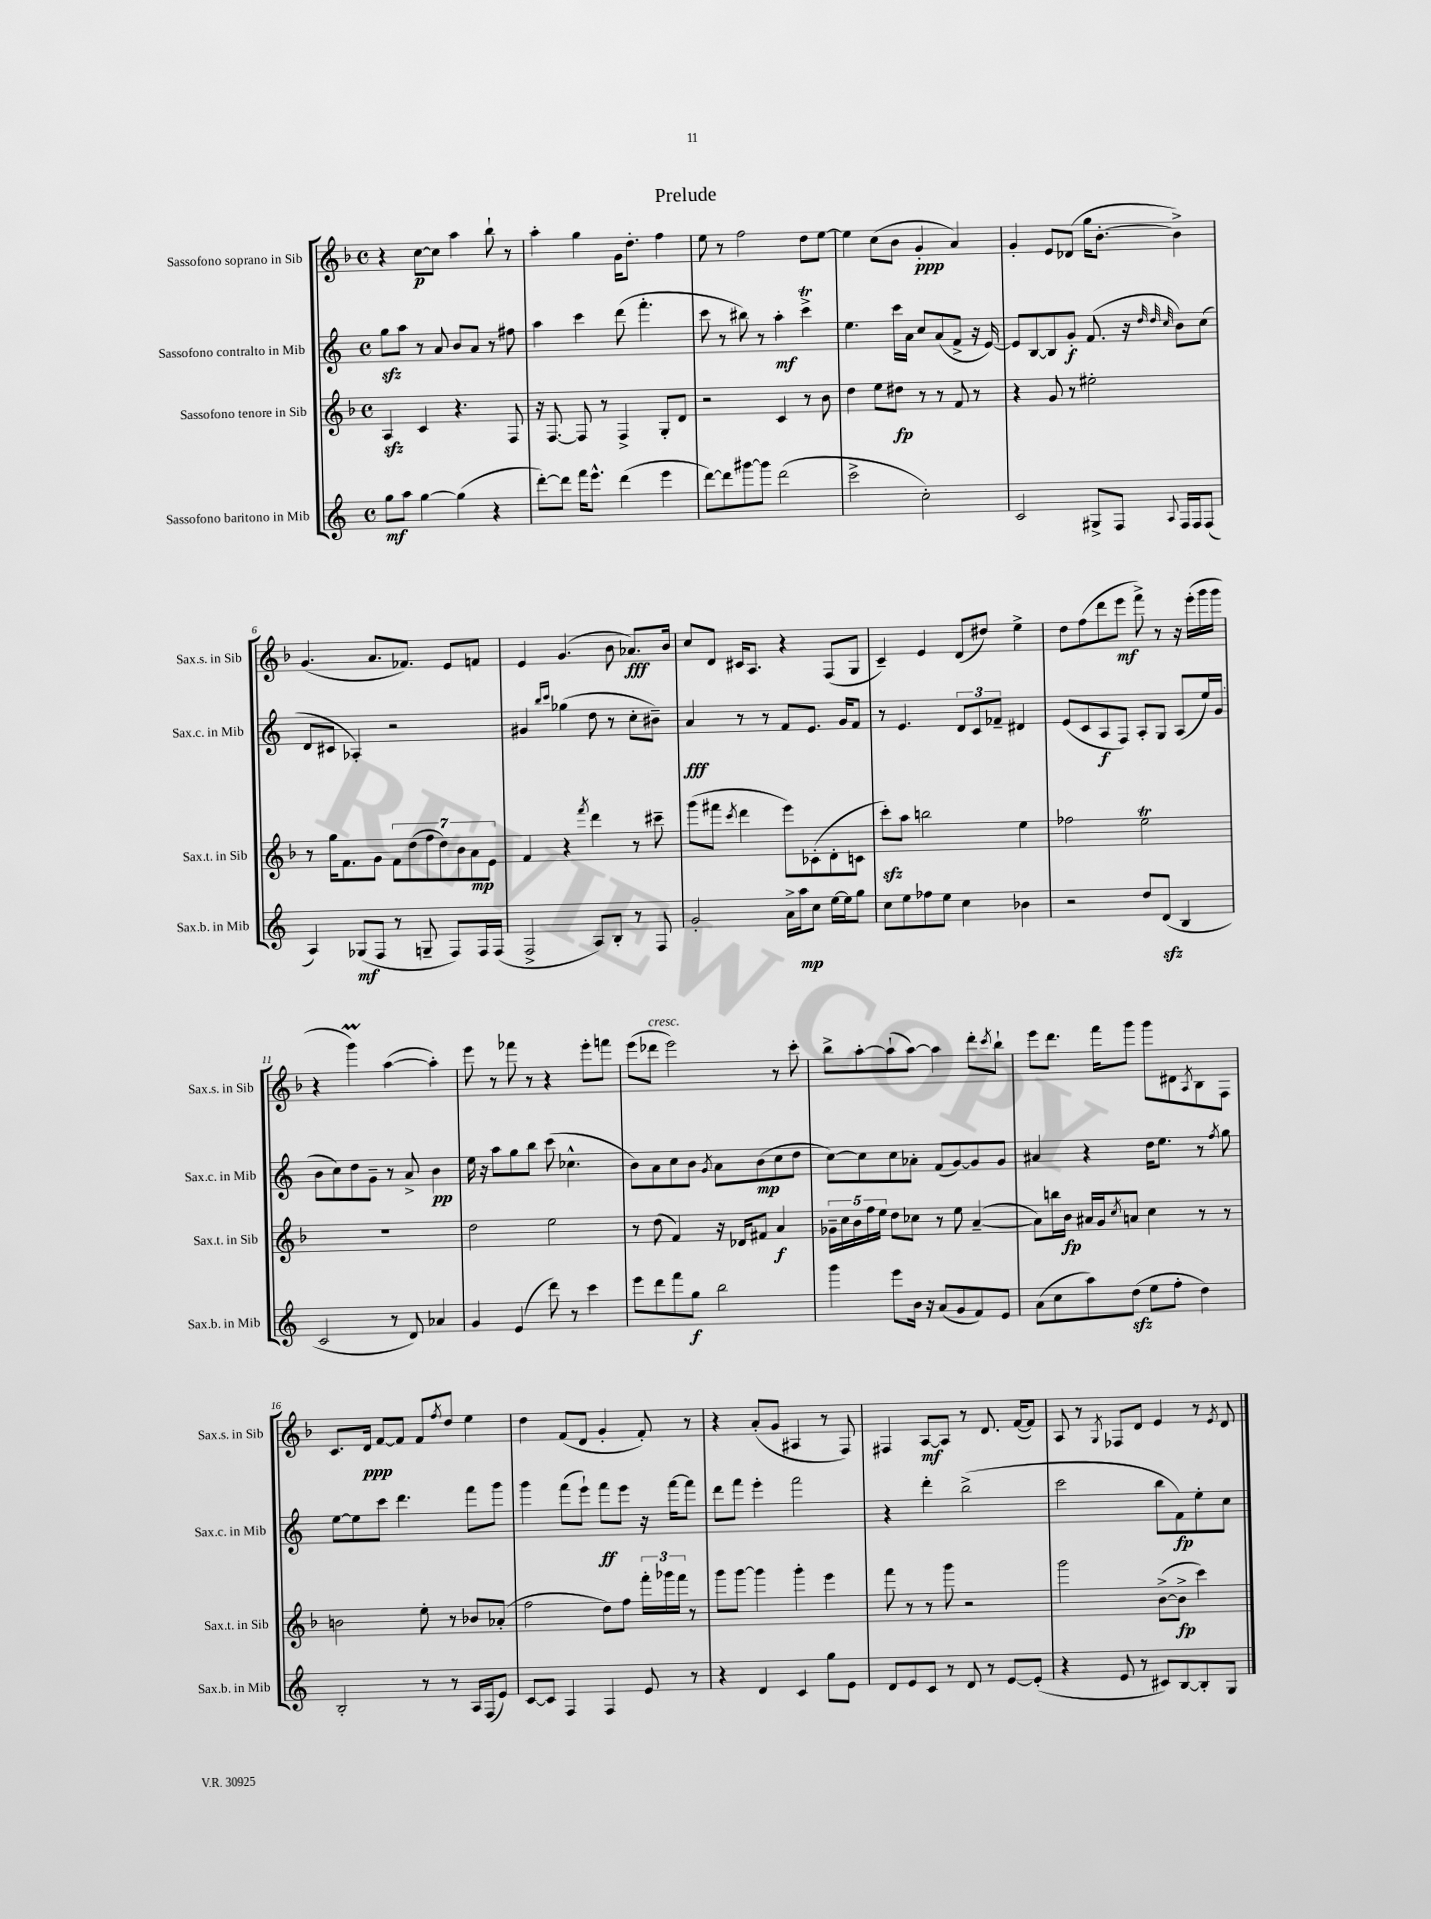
\header { title = "Prelude" }
<<
\new StaffGroup <<
\new Staff = "s0" \with { instrumentName = "Sassofono soprano in Sib" shortInstrumentName = "Sax.s. in Sib" } {
    \clef treble \key f \major \defaultTimeSignature \time 4/4
    r4 c''8~\p c''8 a''4 bes''8-! r8 |
    a''4-. g''4 g'16 d''8.-. f''4 |
    e''8 r8 f''2 d''8 e''8~ |
    e''4 c''8( bes'8 g'4-.\ppp a'4) |
    g'4-. e'8 des'8( g''16 bes'8.~-. bes'4->) |
    g'4.( a'8. fes'8.) e'8 f'8 |
    e'4 g'4.( bes'8 aes'8.\fff) bes'16 |
    c''8 d'8 cis'16 a8. r4 f8( g8 |
    c'4--) e'4 d'8( dis''8) e''4-> |
    d''8 f''8( d'''8 e'''8\mf f'''8->) r8 r16 e'''16-.( g'''16 g'''16 |
    r4 g'''4\prall) a''4~( a''4-.) |
    e'''8 r8 fes'''8 r8 r4 e'''8-. f'''8 |
    e'''8( des'''8^\markup { \italic "cresc." } e'''2) r8 c'''8-. |
    bes''8-> a''8~-. a''8-!( a''8~) a''4 d'''8-. \acciaccatura { c'''8 } bes''8-! |
    e'''8 d'''8. f'''16 g'''8 g'''8 dis'8 \acciaccatura { a8 } bes8 f8 |
    c'8. d'16\ppp f'8~ f'8 f'8 \acciaccatura { f''8 } d''8 e''4 |
    d''4 f'8( d'8 g'4-. f'8-.) r8 |
    r4 a'8-.( g'8 ais4 r8 f8) |
    fis4 a8~\mf a8 r8 d'8. f'16~( f'8) |
    a8 r8 \acciaccatura { g8 } fes8 d'8 e'4 r8 \acciaccatura { e'8 } d'8 \bar "|." |
}
\new Staff = "s1" \with { instrumentName = "Sassofono contralto in Mib" shortInstrumentName = "Sax.c. in Mib" } {
    \clef treble \key c \major \defaultTimeSignature \time 4/4
    g''8\sfz a''8 r8 a'8 b'8 a'8 r8 fis''8 |
    a''4 c'''4 d'''8( f'''4.-. |
    c'''8 r8 bis''8) r8 a''4-.\mf c'''4->\trill |
    e''4. c'''16 a'16 c''8 a'8( f'8-> r16 e'16~) |
    e'8 b8~ b8 g'8-.\f f'8.( r16 \grace { d''32 d''32 c''32 } b'8) c''8( |
    d'8 cis'8 aes4-.) r2 |
    gis'4 \grace { b''16 c'''16 } ges''4( d''8 r8 c''8-. bis'8--) |
    a'4\fff r8 r8 f'8 e'8. g'16 f'8 |
    r8 e'4. \tuplet 3/2 { d'8 c'8 fes'8-- } dis'4 |
    e'8( c'8 a8\f f8) a8-. g8 a8( e''16) g'16( |
    b'8 c''8) d''8 g'8-- r8 a'8-> b'4\pp |
    e''16 r16 a''8 g''8 b''8 c'''8( ces''4.-^ |
    b'8) a'8 c''8 b'8 \acciaccatura { g'8 } a'8 b'8\mp( c''8 d''8 |
    c''8~) c''8 c''8 aes'8-. f'8( g'8~) g'8 g'8 |
    ais'4 r4 d''16 e''8. r8 \acciaccatura { f''8 } g''8 |
    e''8~ e''8 c'''8 d'''4. f'''8 g'''8 |
    g'''4 f'''8( e'''8-!) f'''8\ff e'''8 r16 f'''16~ f'''8 |
    d'''8 f'''8 e'''4-. f'''2 |
    r4 d'''4-. b''2->( |
    c'''2 b''8 f'8\fp) e''8-. c''8 \bar "|." |
}
\new Staff = "s2" \with { instrumentName = "Sassofono tenore in Sib" shortInstrumentName = "Sax.t. in Sib" } {
    \clef treble \key f \major \defaultTimeSignature \time 4/4
    a4\sfz c'4 r4. f8 |
    r16 f8.~ f8 r8 f4-> g8-. d'8 |
    r2 c'4 r8 bes'8 |
    d''4 e''8 dis''8\fp r8 r8 f'8 r8 |
    r4 g'8 r8 eis''2-. |
    r8 g''16 f'8. g'8 \tuplet 7/4 { f'8 d''8( f''8 d''8) bes'8 a'8\mp e'8 } |
    f'4 r4 \acciaccatura { f'''8 } d'''4 r8 cis'''8-- |
    g'''8( fis'''8 \acciaccatura { c'''8 } d'''4 e'''8) ces'8-.( d'8-. c'8 |
    c'''8-.\sfz) a''8 b''2 e''4 |
    fes''2 e''2\trill |
    R1 |
    d''2 e''2 |
    r8 d''8( f'4) r16 des'16 fis'8 a'4\f |
    \tuplet 5/4 { ges'16-- c''16 bes'16 f''16 e''16 } d''8 ces''8 r8 e''8 a'4~--( |
    a'8) b''16 bes'16\fp ais'16 g'16 \acciaccatura { c''8 } a'8 c''4 r8 r8 |
    b'2 e''8-. r8 bes'8 aes'8-.( |
    f''2 d''8) f''8 \tuplet 3/2 { f'''16-. ges'''16 f'''16 } r8 |
    g'''8 g'''8~ g'''4 g'''4-. e'''4 |
    f'''8 r8 r8 g'''8 r2 |
    g'''2 bes'8~->( bes'8->\fp c'''4) \bar "|." |
}
\new Staff = "s3" \with { instrumentName = "Sassofono baritono in Mib" shortInstrumentName = "Sax.b. in Mib" } {
    \clef treble \key c \major \defaultTimeSignature \time 4/4
    g''8\mf a''8 g''4~ g''4( r4 |
    d'''8~-.) d'''8 f'''16 e'''8.-^ d'''4( e'''4 |
    d'''8~) d'''8 gis'''8~ gis'''8 d'''2( |
    c'''2-> c''2-.) |
    c'2 gis8-> f8 \appoggiatura { a8 } f16 f16 f8( |
    a4) ges8\mf( f8 r8 g8-- f8) f16 f16( |
    f2-> a8) b8-. r8 f8 |
    g'2-. a'16-> a''16\mp c''8 e''16~ e''16 g''8 |
    c''8 e''8 fes''8 e''8 c''4 bes'4 |
    r2 d''8 d'8\sfz( b4 |
    c'2 r8 d'8) aes'4 |
    g'4 e'4( d'''8) r8 c'''4 |
    e'''8 d'''8 f'''8 g''8\f b''2 |
    g'''4 e'''8 b'16 r16 a'8( g'8 f'8) e'8 |
    a'8( c''8 a''8) d''8\sfz( e''8 f''8-. d''4) |
    b2-. r8 r8 a16 f16( e'8) |
    c'8~ c'8 f4 f4 e'8 r8 |
    r4 d'4 c'4 g''8 e'8 |
    d'8 e'8 c'8 r8 d'8 r8 e'8~ e'8-.( |
    r4 e'8 r8 cis'8) b8~ b8-. g8 \bar "|." |
}
>>
>>
